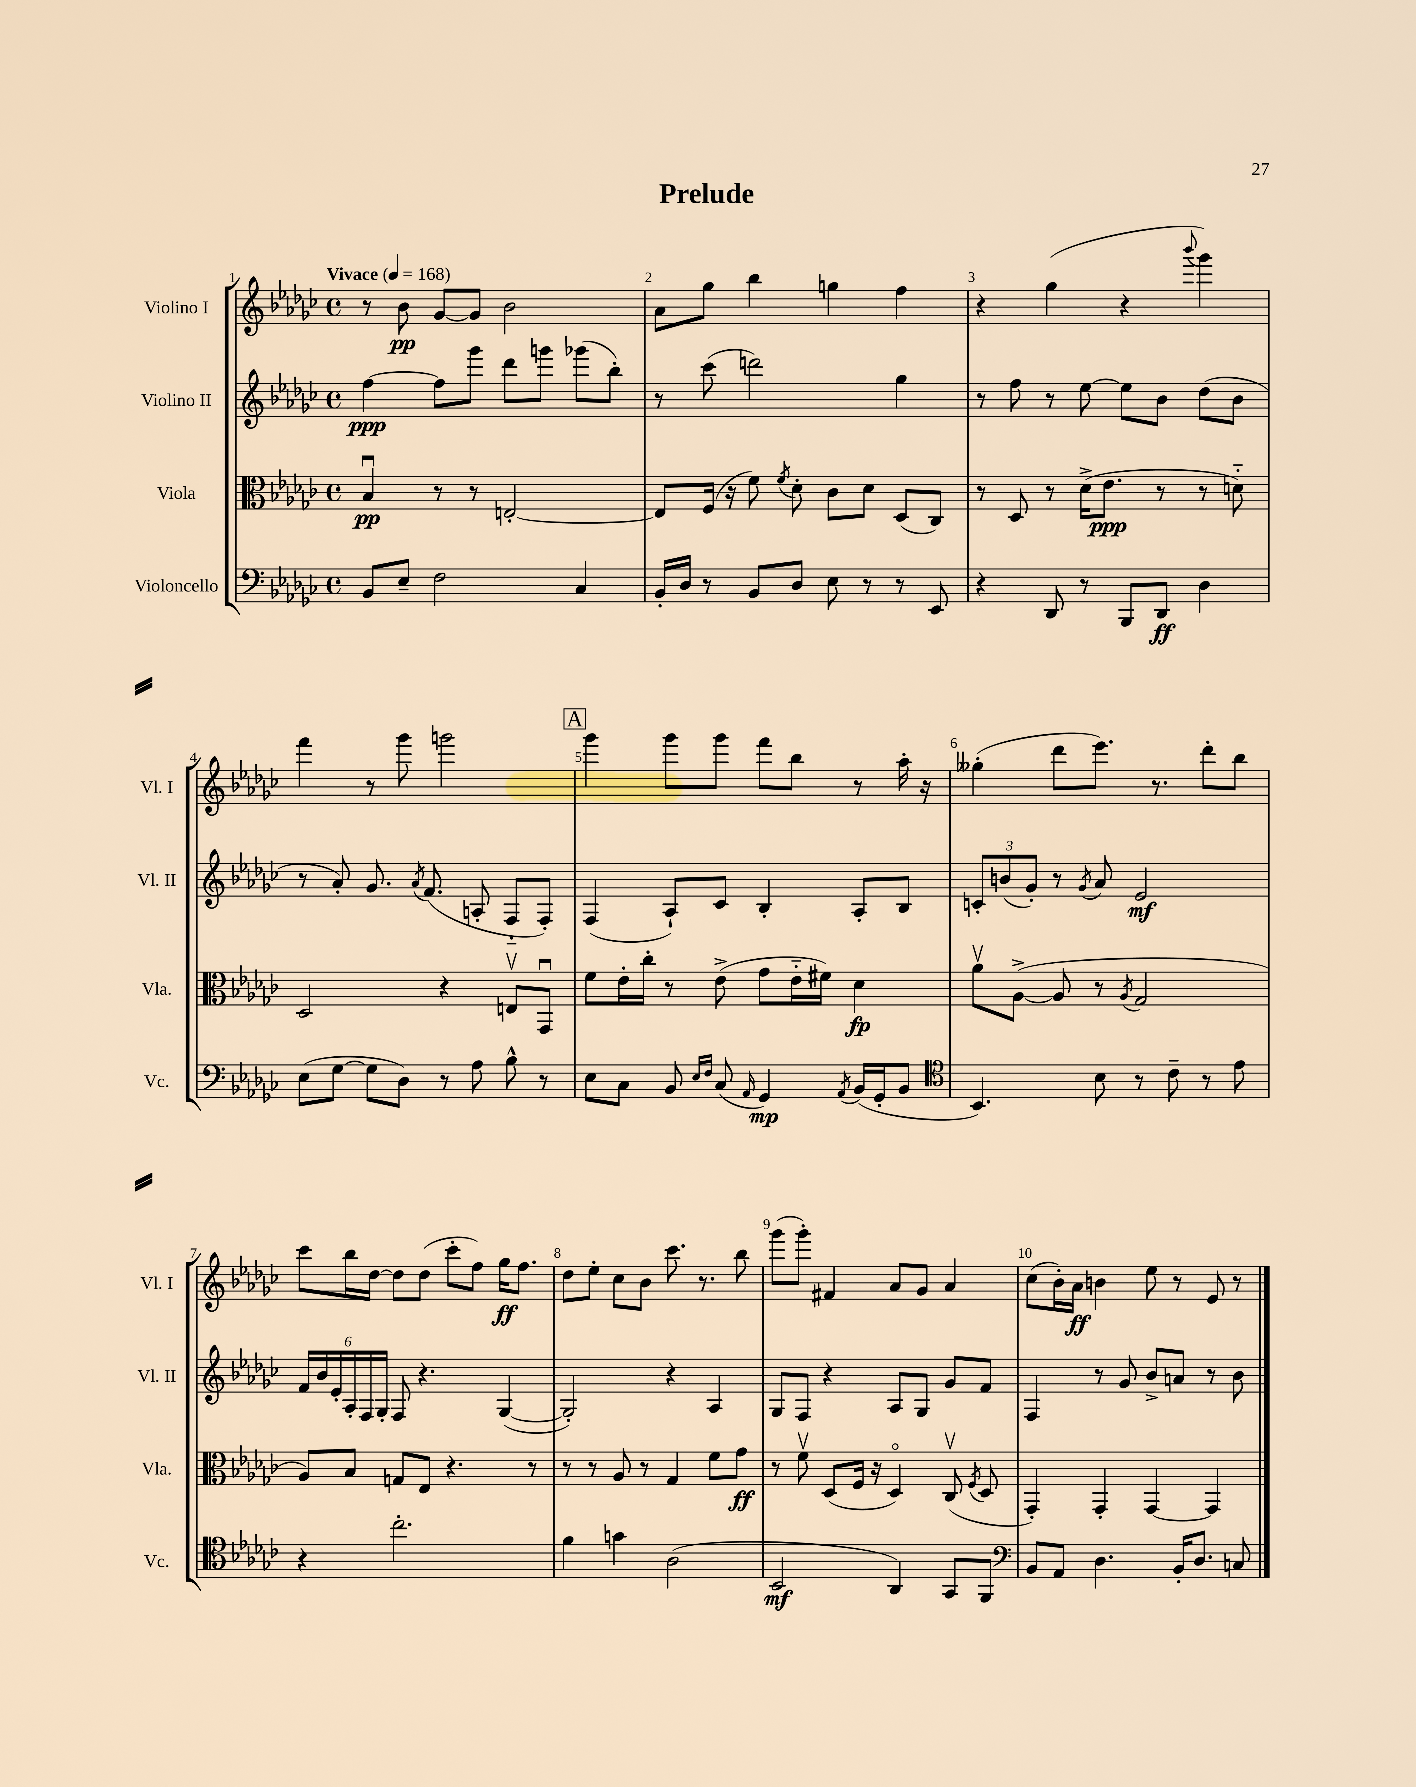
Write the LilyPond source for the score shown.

\header { title = "Prelude" }
<<
\new StaffGroup <<
\new Staff = "s0" \with { instrumentName = "Violino I" shortInstrumentName = "Vl. I" } {
    \clef treble \key ges \major \defaultTimeSignature \time 4/4 \tempo "Vivace" 4 = 168
    \autoBeamOff r8 bes'8\pp ges'8[~ ges'8] bes'2 |
    aes'8[ ges''8] bes''4 g''4 f''4 |
    r4 ges''4( r4 \appoggiatura { bes'''8 } ges'''4) |
    f'''4 r8 ges'''8 g'''2 |
    \mark \markup { \box "A" } ges'''4 ges'''8[ ges'''8] f'''8[ bes''8] r8 aes''16-. r16 |
    geses''4-.( des'''8[ ees'''8.]) r8. des'''8[-. bes''8] |
    ces'''8[ bes''16 des''16]~ des''8[ des''8]( ces'''8[-. f''8]) ges''16[\ff f''8.] |
    des''8[ ees''8]-. ces''8[ bes'8] ces'''8. r8. bes''8 |
    ges'''8[( ges'''8]-.) fis'4 aes'8[ ges'8] aes'4 |
    ces''8[( bes'16-.) aes'16]\ff b'4 ees''8 r8 ees'8 r8 \bar "|." |
}
\new Staff = "s1" \with { instrumentName = "Violino II" shortInstrumentName = "Vl. II" } {
    \clef treble \key ges \major \defaultTimeSignature \time 4/4
    \autoBeamOff f''4~\ppp f''8[ ges'''8] des'''8[ g'''8] ges'''8[( bes''8]-.) |
    r8 ces'''8( d'''2) ges''4 |
    r8 f''8 r8 ees''8~ ees''8[ bes'8] des''8[( bes'8] |
    r8 aes'8-.) ges'8. \acciaccatura { aes'8 } f'8.( a8-. f8[-_ f8]-.) |
    \mark \markup { \box "A" } f4( aes8[-!) ces'8] bes4-. aes8[-. bes8] |
    \tuplet 3/2 { c'8[-. b'8( ges'8]-.) } r8 \acciaccatura { ges'8 } aes'8 ees'2\mf |
    \tuplet 6/4 { f'16[ bes'16 ees'16-. aes16-. f16 ges16]-. } f8 r4. ges4~( |
    ges2-.) r4 aes4 |
    ges8[ f8] r4 aes8[ ges8] ges'8[ f'8] |
    f4 r8 ges'8 bes'8[-> a'8] r8 bes'8 \bar "|." |
}
\new Staff = "s2" \with { instrumentName = "Viola" shortInstrumentName = "Vla." } {
    \clef alto \key ges \major \defaultTimeSignature \time 4/4
    \autoBeamOff bes4\downbow\pp r8 r8 e2~-. |
    e8[ f16]( r16 f'8) \acciaccatura { f'8 } des'8-. ces'8[ des'8] des8[( ces8]) |
    r8 des8 r8 des'16[->( ees'8.]\ppp r8 r8 d'8-_) |
    des2 r4 e8[\upbow ges,8]\downbow |
    \mark \markup { \box "A" } f'8[ ees'16-. ces''16]-. r8 ees'8->( ges'8[ ees'16-_ fis'16]) des'4\fp |
    aes'8[\upbow aes8]~->( aes8 r8 \acciaccatura { aes8 } ges2 |
    aes8[) bes8] g8[ ees8] r4. r8 |
    r8 r8 aes8 r8 ges4 f'8[ ges'8]\ff |
    r8 f'8\upbow des8[( f16] r16 des4\flageolet) ces8\upbow( \acciaccatura { f8 } des8 |
    ges,4-.) ges,4-. ges,4~ ges,4 \bar "|." |
}
\new Staff = "s3" \with { instrumentName = "Violoncello" shortInstrumentName = "Vc." } {
    \clef bass \key ges \major \defaultTimeSignature \time 4/4
    \autoBeamOff bes,8[ ees8]-- f2 ces4 |
    bes,16[-. des16] r8 bes,8[ des8] ees8 r8 r8 ees,8 |
    r4 des,8 r8 bes,,8[ des,8]\ff des4 |
    ees8[( ges8]~ ges8[ des8]) r8 aes8 bes8-^ r8 |
    \mark \markup { \box "A" } ees8[ ces8] bes,8 \grace { ees16[ f16] } ces8( \grace { aes,16 } ges,4\mp) \acciaccatura { aes,8 } bes,16[( ges,16-. bes,8] |
    \clef tenor bes,4.) bes8 r8 ces'8-- r8 ees'8 |
    r4 ces''2.-. |
    f'4 g'4 aes2( |
    bes,2\mf aes,4) ges,8[ f,8] |
    \clef bass bes,8[ aes,8] des4. bes,16[-. des8.] c8 \bar "|." |
}
>>
>>
\layout { \context { \Score \override BarNumber.break-visibility = ##(#f #t #t) barNumberVisibility = #all-bar-numbers-visible } }
